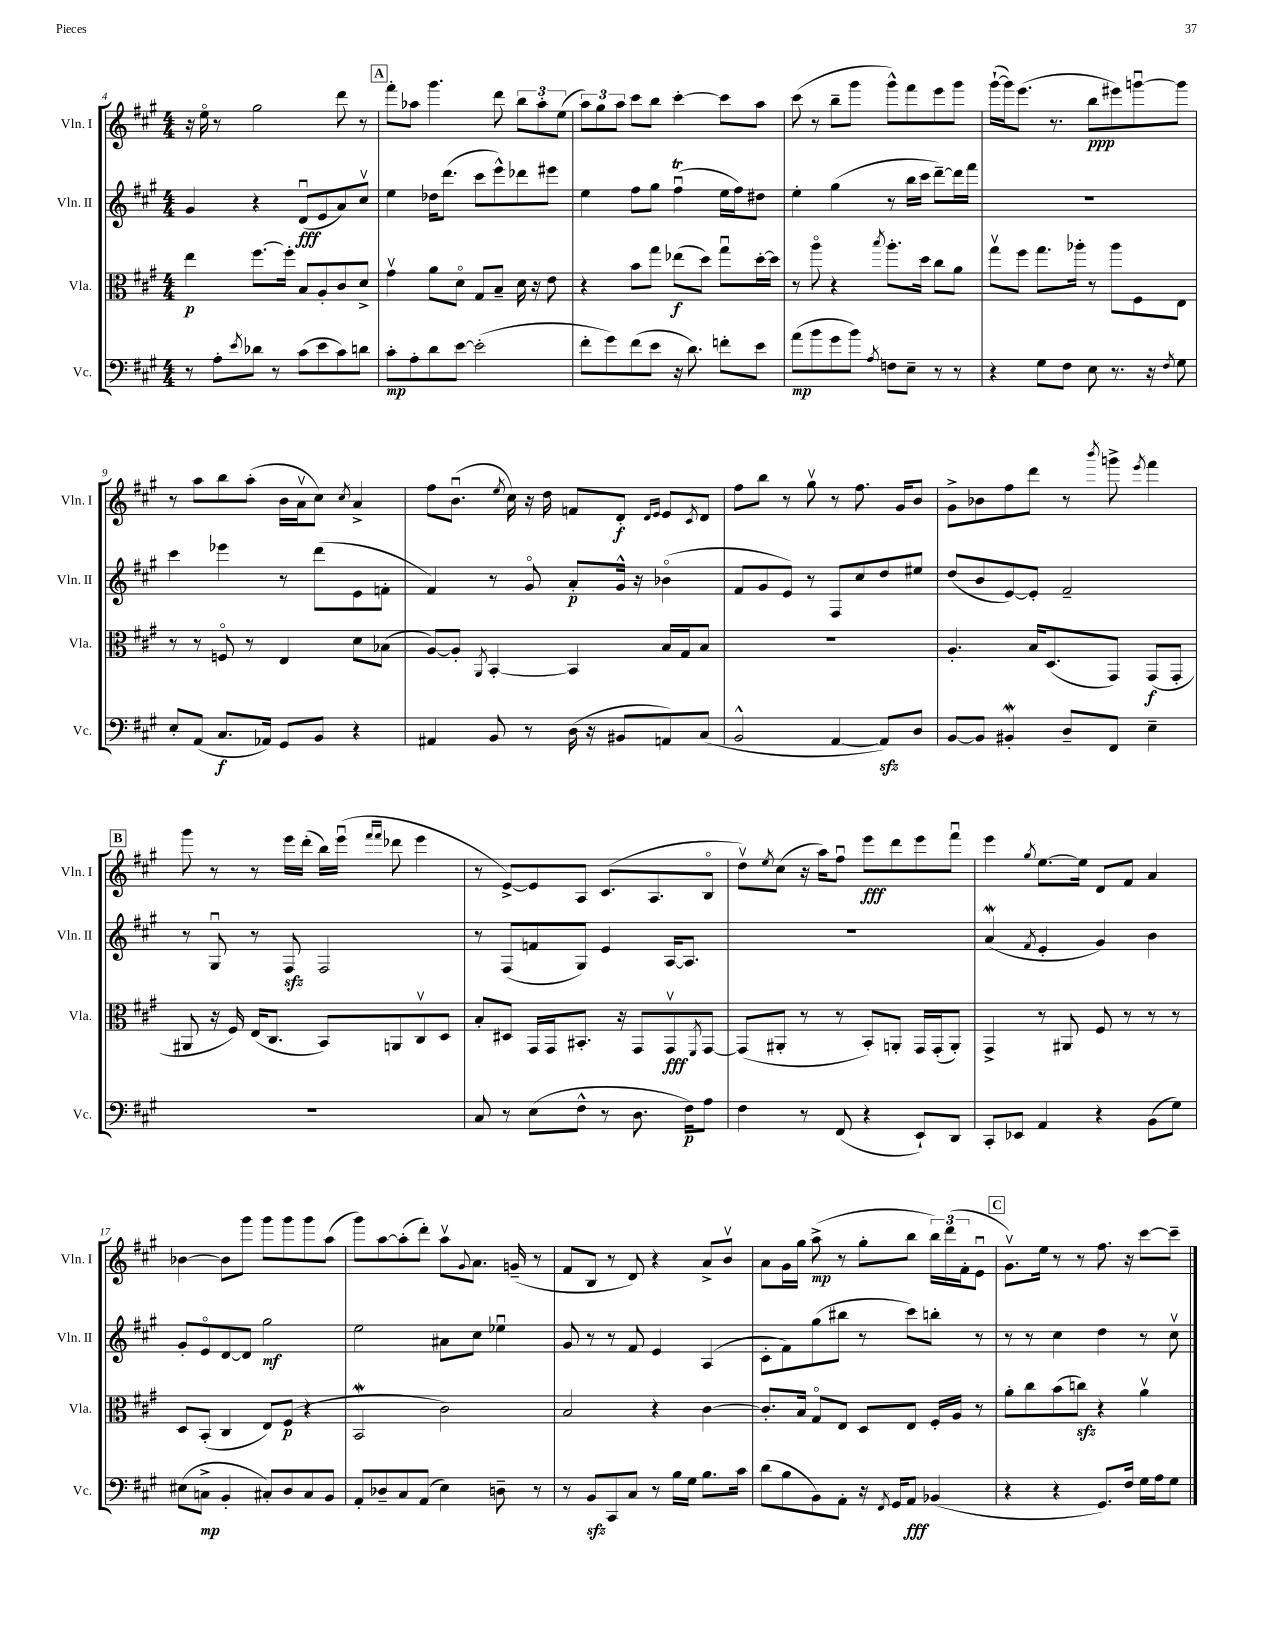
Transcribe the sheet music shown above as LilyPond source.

<<
\new StaffGroup <<
\new Staff = "s0" \with { instrumentName = "Vln. I" shortInstrumentName = "Vln. I" } {
    \clef treble \key a \major \numericTimeSignature \time 4/4
    r16 e''16\flageolet r8 gis''2 d'''8 r8 |
    \mark \markup { \box "A" } fis'''8-. aes''8 gis'''4. d'''8 \tuplet 3/2 { b''8 aes''8-. e''8( } |
    \tuplet 3/2 { a''8) gis''8 a''8 } cis'''8 b''8 cis'''4~-. cis'''8 a''8 |
    cis'''8( r8 b''8-- gis'''8 gis'''8-^) fis'''8 e'''8 gis'''8 |
    gis'''16~-!( gis'''16) e'''8.( r8. b''8\ppp eis'''8) g'''8~\downbow g'''8 |
    r8 a''8 b''8 a''8-.( b'16 a'16\upbow cis''8) \acciaccatura { cis''8 } a'4-> |
    fis''8 b'8.\downbow( \acciaccatura { e''8 } cis''16) r16 d''16 f'8 d'8-.\f \grace { d'16 e'16 } e'8 \acciaccatura { cis'8 } d'8 |
    fis''8 b''8 r8 gis''8\upbow r8 fis''8. gis'16 b'8 |
    gis'8-> bes'8 fis''8 d'''8 r8 \acciaccatura { b'''8 } g'''8-> \acciaccatura { e'''8 } fis'''4 |
    \mark \markup { \box "B" } gis'''8 r8 r8 e'''16 d'''16-.( b''16) e'''16\downbow( \grace { fis'''16 fis'''16 } des'''8 e'''4 |
    r8 e'8~->) e'8 a8 cis'8.( a8. b8\flageolet |
    d''8\upbow) \acciaccatura { e''8 } cis''8( r16 a''16) fis''8\downbow e'''8\fff d'''8 e'''8 fis'''8\downbow |
    e'''4 \acciaccatura { gis''8 } e''8.~ e''16 d'8 fis'8 a'4 |
    bes'4~ bes'8 gis'''8 gis'''8 gis'''8 gis'''8 a''8( |
    gis'''8) a''8~ a''8-.( d'''8-.) a''8\upbow \appoggiatura { gis'8 } a'8. g'16--( r8 |
    fis'8 b8 r8 d'8) r4 a'8-> b'8\upbow |
    a'8 gis'16 gis''16 a''8->\mp( r8 gis''8-. b''8 \tuplet 3/2 { b''16) d'''16( fis'16-. } e'8\downbow |
    \mark \markup { \box "C" } gis'8.\upbow) e''16 r8 r8 fis''8. r16 cis'''8~ cis'''8-- \bar "|." |
}
\new Staff = "s1" \with { instrumentName = "Vln. II" shortInstrumentName = "Vln. II" } {
    \clef treble \key a \major \numericTimeSignature \time 4/4
    gis'4 r4 d'8\downbow\fff( e'8 a'8) cis''8\upbow |
    \mark \markup { \box "A" } e''4 des''16 d'''8.( cis'''8 e'''8-^) des'''8 eis'''8 |
    e''4 fis''8 gis''8 fis''4\downbow\trill( e''16 fis''16) dis''8 |
    e''4-. gis''4( r8 b''16 cis'''16 d'''8~--) d'''16 fis'''16 |
    R1 |
    cis'''4 ees'''4 r8 d'''8( e'8 f'8-. |
    fis'4) r8 gis'8\flageolet a'8-.\p gis'16-^ r16 bes'4\flageolet( |
    fis'8 gis'8 e'8) r8 fis8 cis''8 d''8 eis''8 |
    d''8( b'8 e'8~) e'8-. fis'2-- |
    \mark \markup { \box "B" } r8 gis8\downbow r8 fis8\sfz fis2 |
    r8 fis8( f'8 gis8) e'4 a16~ a8. |
    R1 |
    a'4\mordent( \acciaccatura { fis'8 } e'4-. gis'4) b'4 |
    gis'8-. e'8\flageolet d'8~ d'8 gis''2\mf |
    e''2 ais'8 cis''8 ees''4\downbow |
    gis'8 r8 r8 fis'8 e'4 a4( |
    cis'8-. fis'8) gis''8( bis''8 r8 cis'''8) b''8-. r8 |
    \mark \markup { \box "C" } r8 r8 cis''4 d''4 r8 cis''8\upbow \bar "|." |
}
\new Staff = "s2" \with { instrumentName = "Vla." shortInstrumentName = "Vla." } {
    \clef alto \key a \major \numericTimeSignature \time 4/4
    e''4\p fis''8.~ fis''16-. b8 a8-. cis'8 d'8-> |
    \mark \markup { \box "A" } gis'4\upbow a'8 d'8\flageolet gis8 b8-- d'16 r16 e'8 |
    r4 b'8 gis''8 ees''8\f( d''8) gis''8\downbow d''16~-. d''16 |
    r8 a''8\flageolet r4 \acciaccatura { b''8 } a''8.-. d''16 cis''8 a'8 |
    gis''8\upbow fis''8 gis''8. aes''16-. r8 aes''8 fis8 e8 |
    r8 r8 f8\flageolet r8 e4 d'8 bes8( |
    a8~) a8-. \acciaccatura { a,8 } b,4~-. b,4 b16 gis16 b8 |
    R1 |
    a4.-. b16 d8.( gis,8) gis,8\f( gis,8-. |
    \mark \markup { \box "B" } ais,8 r16 fis16) e16( cis8. b,8) a,8 cis8\upbow d8 |
    b8-. dis8 gis,16 gis,16 bis,8.-. r16 gis,8 gis,8\upbow\fff \acciaccatura { fis,8 } gis,8~ |
    gis,8( ais,8-. r8 r8 b,8-.) a,8-. gis,16 gis,16-.( a,8-.) |
    gis,4-> r8 ais,8 fis8 r8 r8 r8 |
    d8 b,8-.( cis4 e8) fis8\p( r4 |
    b,2\mordent cis'2) |
    b2 r4 cis'4~ |
    cis'8.-. b16 gis8\flageolet e8 d8 e8 fis16-. a16 r8 |
    \mark \markup { \box "C" } a'8-. cis''8 b'8( c''8\sfz) r4 a'4\upbow \bar "|." |
}
\new Staff = "s3" \with { instrumentName = "Vc." shortInstrumentName = "Vc." } {
    \clef bass \key a \major \numericTimeSignature \time 4/4
    r8 a8-. \acciaccatura { e'8 } des'8 r8 cis'8( e'8 cis'8) d'8 |
    \mark \markup { \box "A" } cis'8-.\mp a8-. d'8 e'8~ e'2-.( |
    fis'8-. gis'8) fis'8( e'8 r16 d'8.) f'8-. e'8 |
    a'8\mp( b'8 gis'8 b'8) \acciaccatura { a8 } f8 e8-- r8 r8 |
    r4 gis8 fis8 e8 r8. r16 \acciaccatura { fis8 } gis8 |
    e8-. a,8( cis8.\f aes,16) gis,8 b,8 r4 |
    ais,4 b,8 r8 d16( r16 bis,8 a,8) cis8( |
    b,2-^ a,4~ a,8\sfz) d8 |
    b,8~ b,8 bis,4-.\mordent d8-- fis,8 e4-- |
    \mark \markup { \box "B" } R1 |
    cis8 r8 e8( fis8-^ r8 d8. fis16\p) a8 |
    fis4 r8 fis,8( r4 e,8-!) d,8 |
    cis,8-. ees,8 a,4 r4 b,8( gis8) |
    eis8( c8->\mp b,4-. cis8-.) d8 cis8 b,8 |
    a,8-. des8-- cis8 a,8( e4) d8-- r8 |
    r8 b,8\sfz cis,8 cis8 r8 b16 gis16 b8. cis'16 |
    d'8( b8 b,8) a,8-. r16 \acciaccatura { fis,8 } gis,16 a,8\fff bes,4( |
    \mark \markup { \box "C" } r4 r4 gis,8.) fis16 gis16 a16 gis8 \bar "|." |
}
>>
>>
\layout { \context { \Score currentBarNumber = #4 } }
